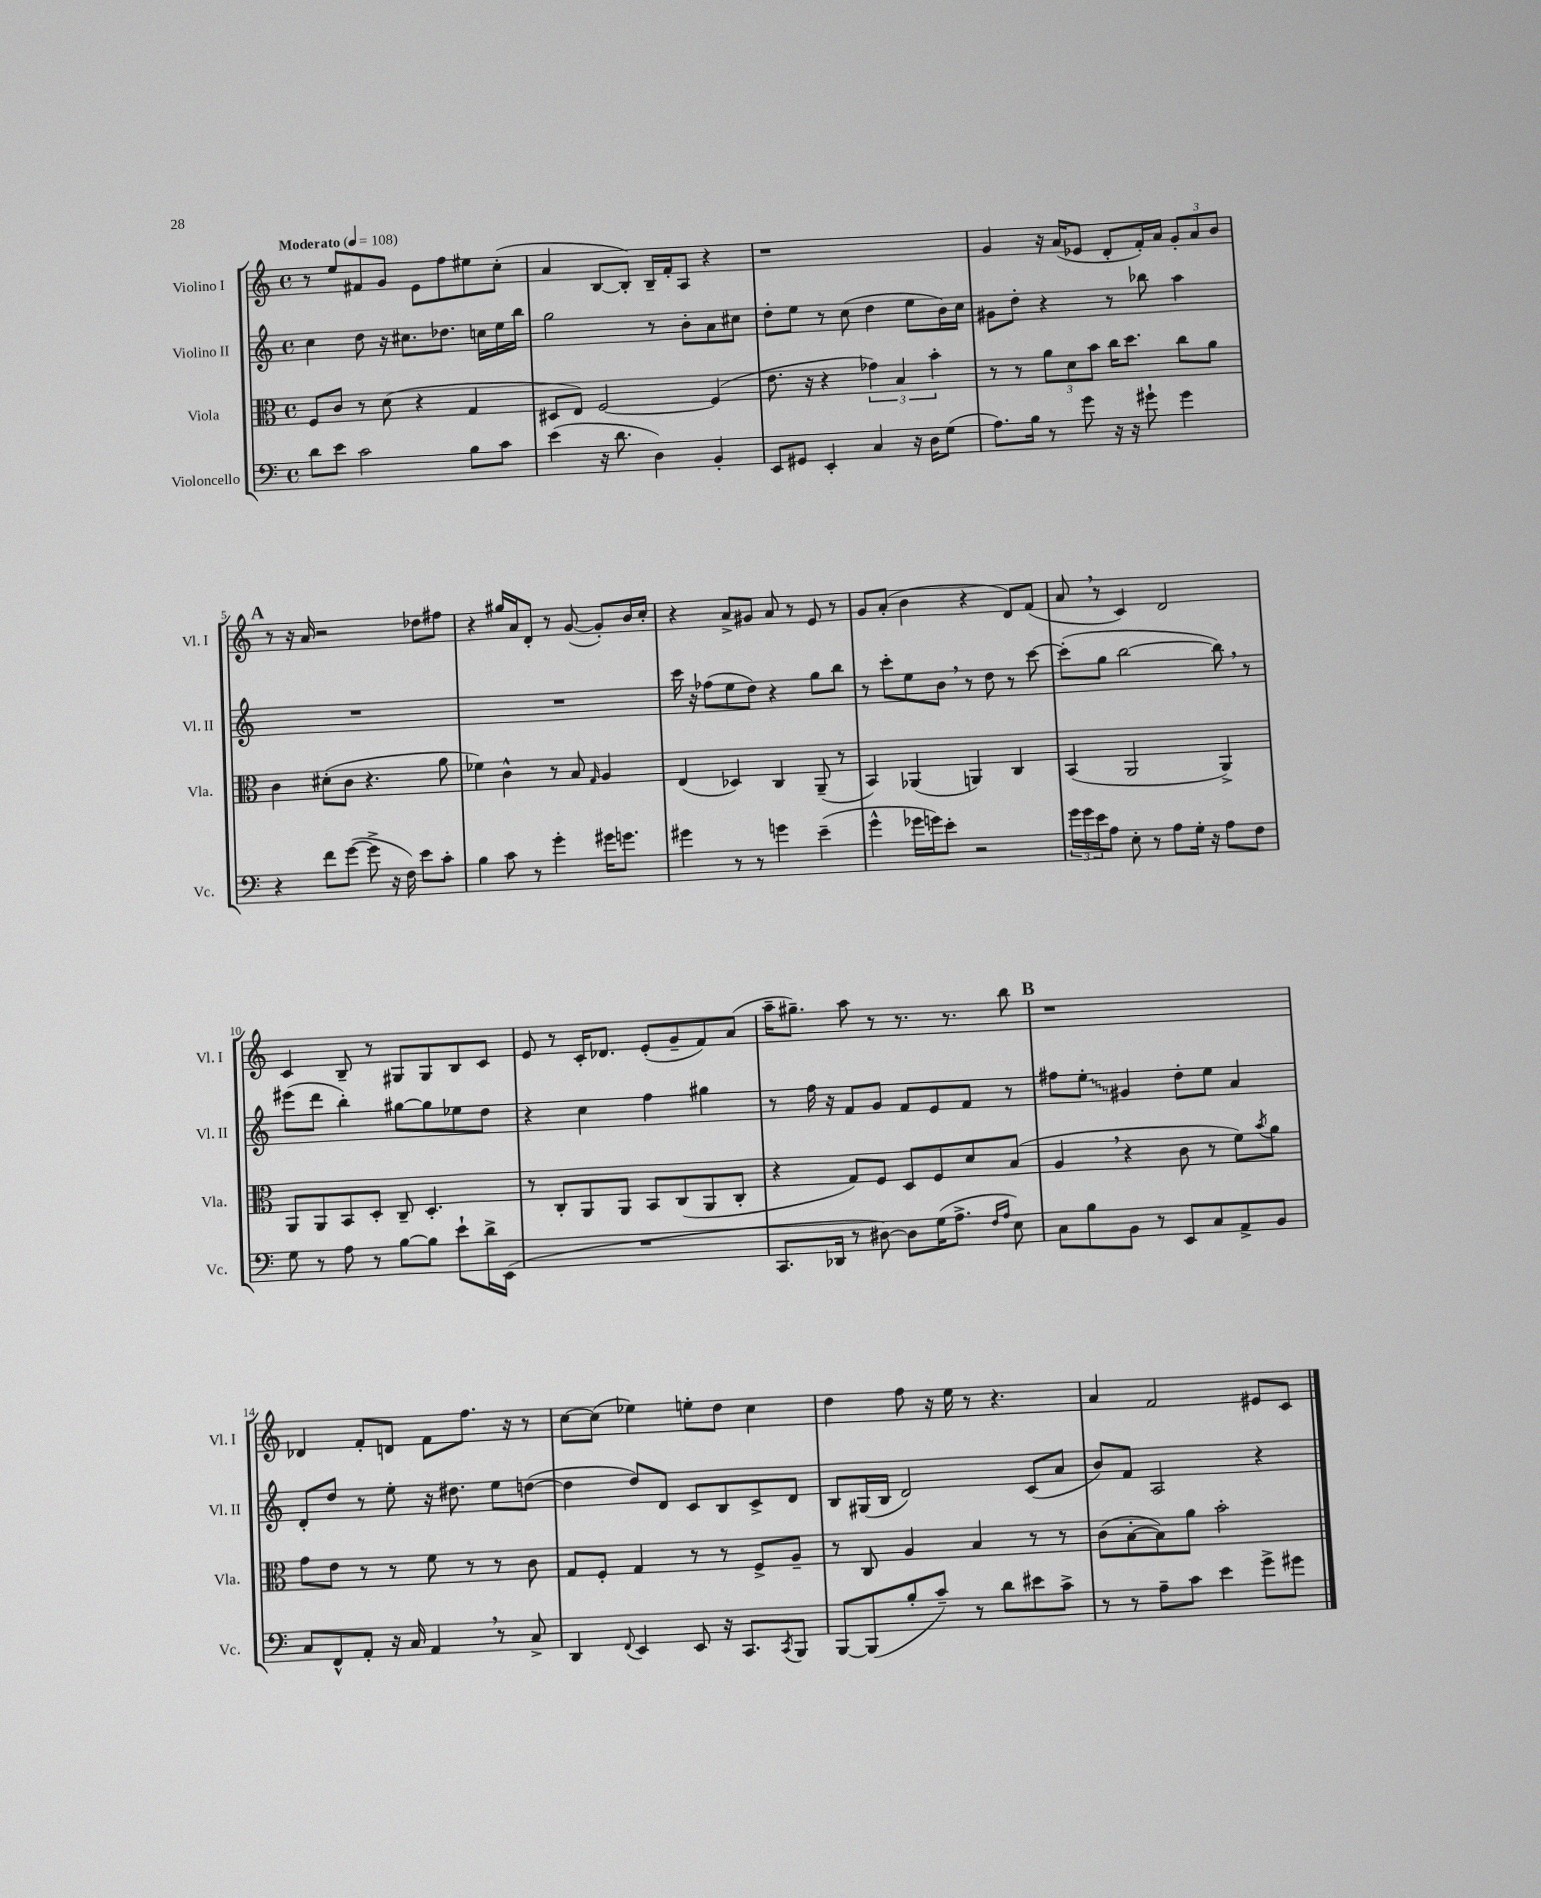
<<
\new StaffGroup <<
\new Staff = "s0" \with { instrumentName = "Violino I" shortInstrumentName = "Vl. I" } {
    \clef treble \key c \major \defaultTimeSignature \time 4/4 \tempo "Moderato" 4 = 108
    r8 e''8 fis'8 g'8 e'8 f''8 eis''8 c''8-.( |
    a'4 b8~ b8-.) b16-- f'16-. a8 r4 |
    r1 |
    g'4 r16 a'16( ees'8 d'8-. f'16-.) a'16 \tuplet 3/2 { g'8-. a'8 b'8 } |
    \mark \markup { \bold "A" } r8 r16 a'16 r2 des''8 fis''8 |
    r4 gis''16 a'16 d'8-. r8 g'8~( g'8-.) b'16 c''16-. |
    r4 a'8-> gis'8 a'8 r8 e'8 r8 |
    g'8 a'8-.( b'4 r4 d'8) f'8( |
    a'8 \breathe r8 c'4) d'2 |
    c'4 b8-- r8 gis8 gis8 b8 c'8 |
    e'8 r8 c'16-. des'8. e'8-.( g'8-- f'8) a'8( |
    a''16-- gis''8.--) a''8 r8 r8. r8. b''8 |
    \mark \markup { \bold "B" } r1 |
    des'4 f'8-. d'8 f'8 f''8. r16 r8 |
    c''8~ c''8( ees''4) e''8-. d''8 c''4 |
    d''4 f''8 r16 e''16 r8 r4. |
    a'4 f'2 eis'8 c'8 \bar "|." |
}
\new Staff = "s1" \with { instrumentName = "Violino II" shortInstrumentName = "Vl. II" } {
    \clef treble \key c \major \defaultTimeSignature \time 4/4
    c''4 d''8 r16 cis''8. des''8. c''16 e''16 b''16 |
    g''2 r8 b'8-. a'8 cis''8 |
    d''8-. e''8 r8 c''8( d''4 e''8 b'16) c''16 |
    gis'8 d''8-. r4 r8 bes''8 a''4 |
    \mark \markup { \bold "A" } R1 |
    R1 |
    c'''16 r16 fes''8( e''8 d''8) r4 g''8 b''8 |
    r8 c'''8-. e''8 b'8 \breathe r8 d''8 r8 c'''8~ |
    c'''8-.( g''8 b''2~ b''8) \breathe r8 |
    eis'''8( d'''8 b''4-.) gis''8~ gis''8 ees''8 d''8 |
    r4 c''4 f''4 gis''4 |
    r8 f''16 r16 f'8 g'8 f'8 e'8 f'8 r8 |
    \mark \markup { \bold "B" } fis''8 \once \override Glissando.style = #'zigzag e''8-.\glissando gis'4 d''8-. e''8 a'4 |
    d'8-. d''8 r8 e''8-. r16 dis''8. e''8 d''8~( |
    d''4 d''8) d'8 c'8 b8 c'8-> d'8 |
    b8 gis16( b16 d'2) c'8( a'8 |
    b'8) f'8 a2 r4 \bar "|." |
}
\new Staff = "s2" \with { instrumentName = "Viola" shortInstrumentName = "Vla." } {
    \clef alto \key c \major \defaultTimeSignature \time 4/4
    f8 c'8 r8 d'8( r4 g4 |
    dis8 e8) f2~ f4( |
    e'8. r16 r4 \tuplet 3/2 { ges'4) b4 b'4-. } |
    r8 r8 \tuplet 3/2 { a'8 d'8 b'8 } c''16 d''8. c''8 a'8 |
    \mark \markup { \bold "A" } c'4 dis'8-.( c'8 r4. a'8 |
    fes'4) c'4-^ r8 b8 \grace { g16 } a4 |
    e4( des4) c4 a,8--( r8 |
    b,4) aes,4( a,4) c4 |
    b,4( a,2 a,4->) |
    a,8 a,8 b,8 d8-. c8-- d4.-. |
    r8 c8-. a,8 a,8 b,8 c8( a,8 c8-. |
    r4 g8) f8 d8 f8 d'8 b8( |
    \mark \markup { \bold "B" } a4 \breathe r4 c'8 r8 f'8) \acciaccatura { b'8 } a'8 |
    g'8 e'8 r8 r8 f'8 r8 r8 c'8 |
    g8 f8-. g4 r8 r8 f8-> a8-- |
    r8 c8 a4 b4 r8 r8 |
    c'8( b8~-. b8) a'8 b'2-. \bar "|." |
}
\new Staff = "s3" \with { instrumentName = "Violoncello" shortInstrumentName = "Vc." } {
    \clef bass \key c \major \defaultTimeSignature \time 4/4
    d'8 e'8 c'2 b8 c'8 |
    e'4( r16 d'8. d4) b,4-. |
    e,8 gis,8 e,4-. c4 r16 d16 g8( |
    a8.) b16 r8 g'8 r16 r16 gis'8-! gis'4 |
    \mark \markup { \bold "A" } r4 f'8 g'8~( g'8-> r16 f16) e'8 c'8-. |
    b4 c'8 r8 g'4-. gis'16 g'8. |
    gis'4 r8 r8 g'4 e'4--( |
    g'4-^ ges'16 g'16) e'8-. r2 |
    \tuplet 3/2 { g'16 g'16 e'16 } a8 e8-. r8 a8 g16-. r16 a8 f8 |
    g8 r8 a8 r8 b8~ b8 e'8-! d'16-> e,16( |
    R1 |
    c,8. des,16 r8 dis8~) dis8 g16( a8.-> \grace { f16 a16 } e8) |
    \mark \markup { \bold "B" } c8 b8 b,8 r8 e,8 c8 a,8-> b,8 |
    c8 f,8-^ a,8-. r16 c16 a,4 \breathe r8 c8-> |
    d,4 \appoggiatura { f,8 } e,4 e,8 r16 c,8. \acciaccatura { c,8 } b,,8 |
    b,,8~ b,,8( b8-. c'8--) r8 d'8 eis'8 c'8-> |
    r8 r8 a8-- c'8 e'4 g'8-> gis'8 \bar "|." |
}
>>
>>
